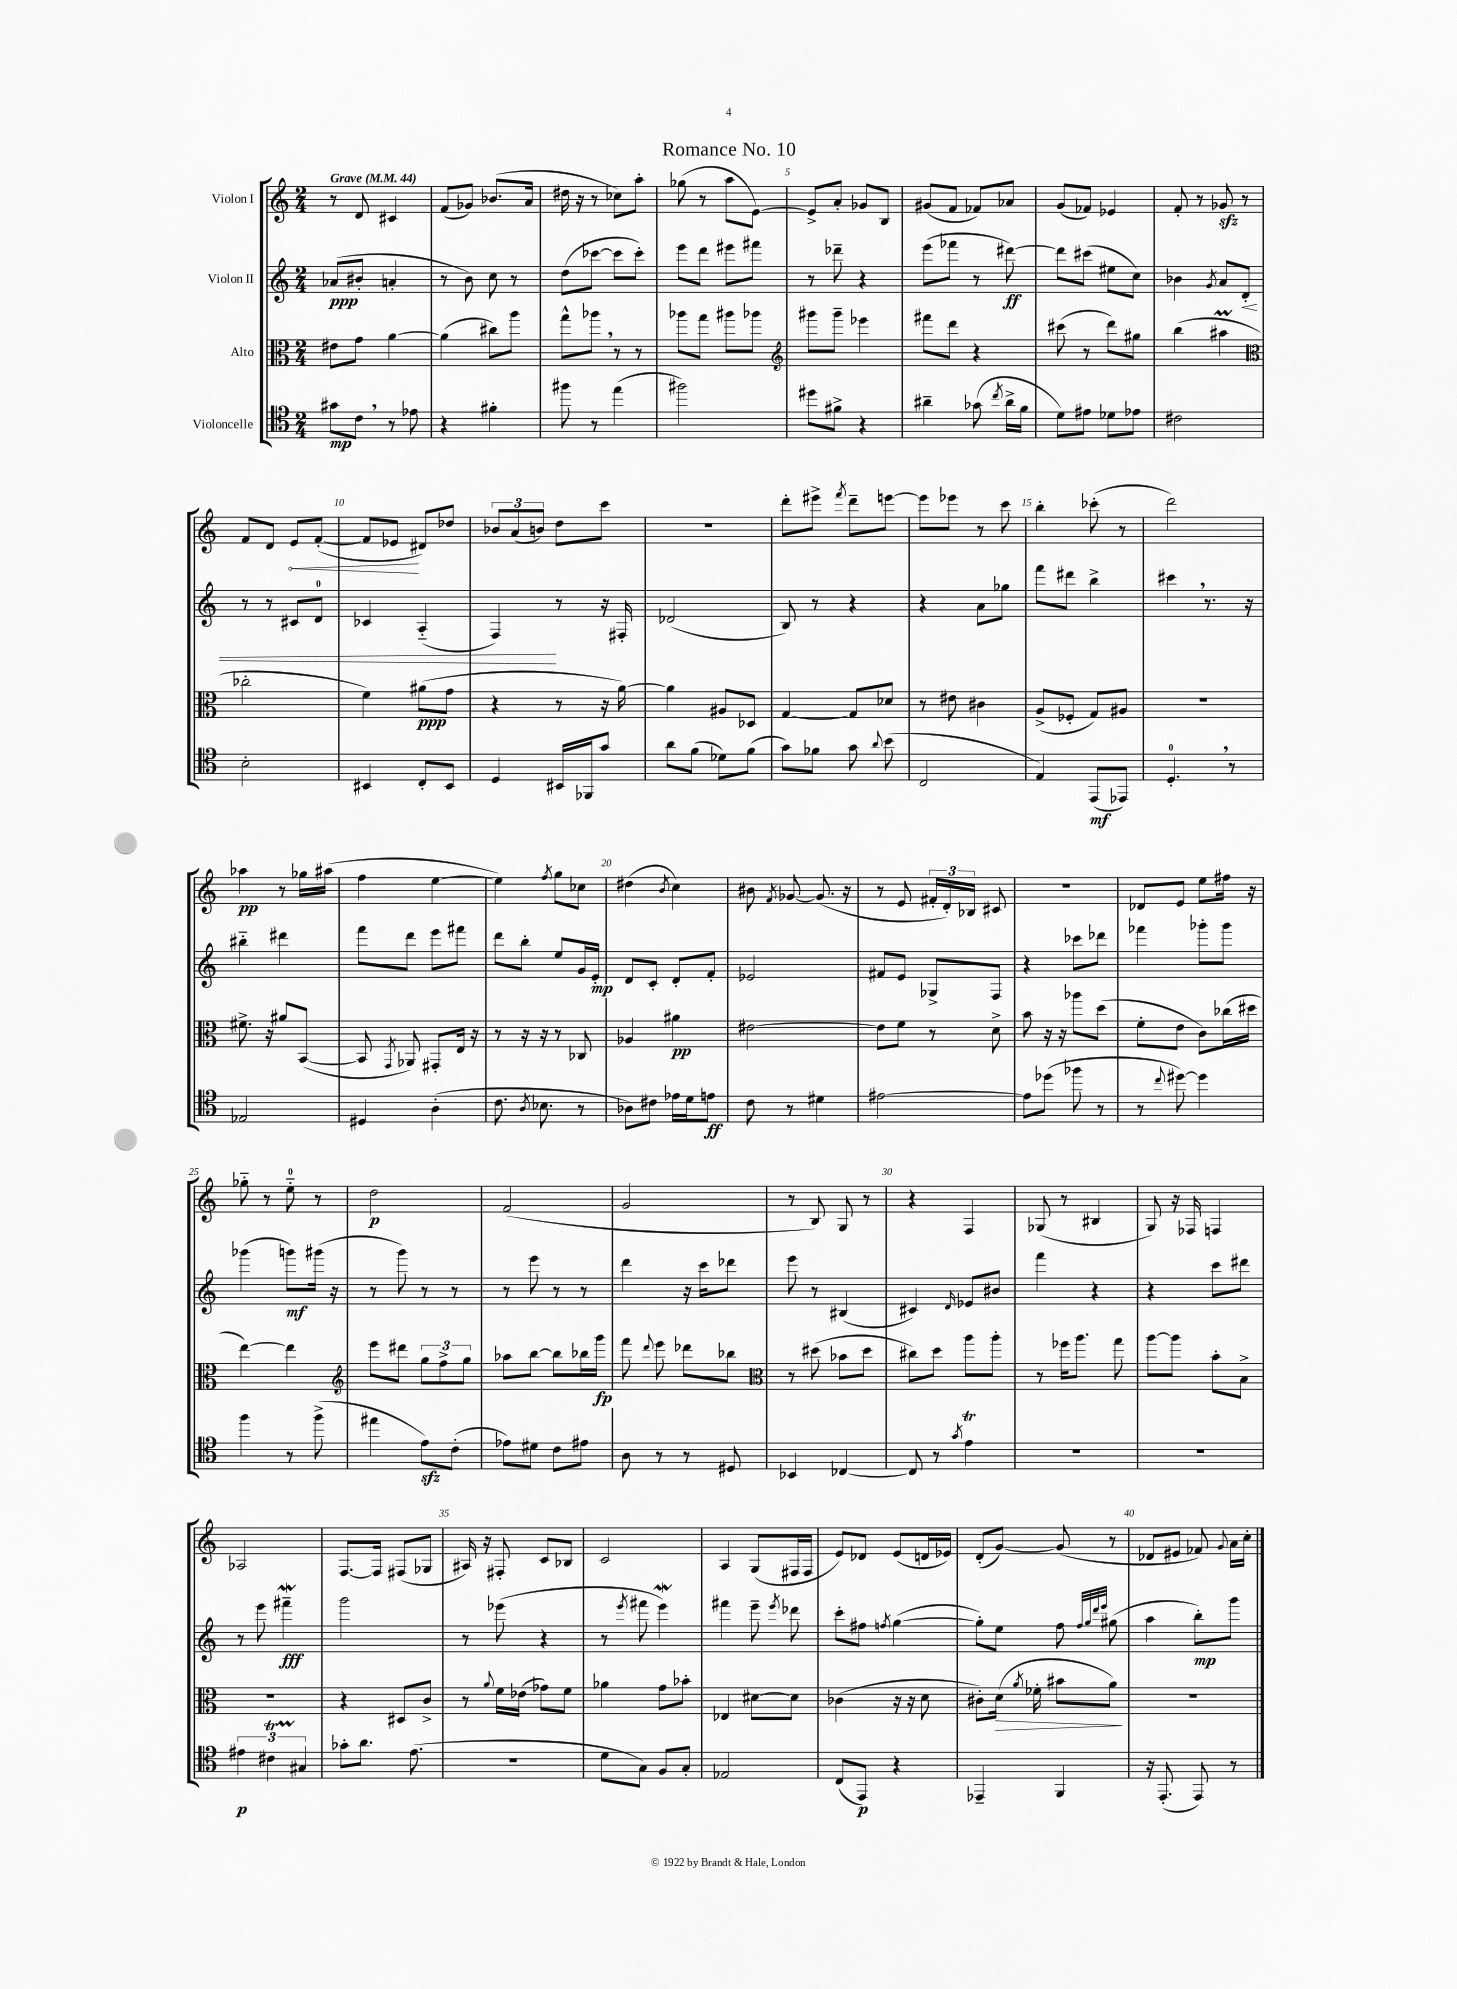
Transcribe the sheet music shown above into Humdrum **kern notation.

**kern	**dynam	**kern	**dynam	**kern	**dynam	**kern	**dynam
*part4	*part4	*part3	*part3	*part2	*part2	*part1	*part1
*staff4	*staff4	*staff3	*staff3	*staff2	*staff2	*staff1	*staff1
*I"Violoncelle	*	*I"Alto	*	*I"Violon II	*	*I"Violon I	*
*clefC4	*	*clefC3	*	*clefG2	*	*clefG2	*
*k[]	*	*k[]	*	*k[]	*	*k[]	*
*M2/4	*	*M2/4	*	*M2/4	*	*M2/4	*
*MM44	*	*MM44	*	*MM44	*	*MM44	*
=1	=1	=1	=1	=1	=1	=1	=1
!	!	!	!	!	!	!LO:TX:a:B:t=Grave	!
8g#X\L	mp	8e#X\L	.	(8a-X/L	ppp	8r	.
8c,\J	.	8g\J	.	8b#X'/J	.	8d/	.
8r	.	[4a\	.	4an'/	.	4c#X/	.
8e-X\	.	.	.	.	.	.	.
=2	=2	=2	=2	=2	=2	=2	=2
4r	.	(4a\]	.	8r	.	(8f/L	.
.	.	.	.	8b\)	.	8g-X/J)	.
4f#X'\	.	8cc#X\L)	.	8cc\	.	(8.b-X/L	.
.	.	8aa\J	.	8r	.	.	.
.	.	.	.	.	.	16a/Jk	.
=3	=3	=3	=3	=3	=3	=3	=3
8ff#X\	.	8gg^^\L	.	(8dd\L	.	16dd#X\	.
.	.	.	.	.	.	16r	.
8r	.	8aa-X,\J	.	[8ccc-X\J	.	8r	.
(4ee\	.	8r	.	8ccc-\L]	.	8cc-X\L)	.
.	.	8r	.	8ccc-'\J)	.	8aa'\J	.
=4	=4	=4	=4	=4	=4	=4	=4
2ff#X\)	.	8aa-X\L	.	8eee\L	.	(8gg-X\	.
.	.	8gg\J	.	8ddd\J	.	8r	.
.	.	8aa#X\L	.	8eee#X\L	.	8aa\L	.
.	.	8aa-X\J	.	8fff#X\J	.	[8e\J)	.
=5	=5	=5	=5	=5	=5	=5	=5
*	*	*clefG2	*	*	*	*	*
8dd#X\L	.	8ggg#X\L	.	8r	.	8e^/L]	.
8f#X^\J	.	8ggg#~\J	.	8ddd-X~\	.	8a'/J	.
4r	.	4eee-X\	.	4r	.	8g-X/L	.
.	.	.	.	.	.	8B/J	.
=6	=6	=6	=6	=6	=6	=6	=6
4a#X~\	.	8fff#X\L	.	(8eee\L	.	(8g#X/L	.
.	.	8ddd\J	.	8fff-X\J	.	8f/J	.
(8g-X\	.	4r	.	8r	.	8f-X/L)	.
8qcc/	.	.	.	.	.	.	.
16a#^\LL	.	.	.	[8ddd#X\)	ff	8a-X/J	.
16f\JJ	.	.	.	.	.	.	.
=7	=7	=7	=7	=7	=7	=7	=7
8d\L)	.	(8ccc#X\	.	8ddd#\L]	.	(8g/L	.
8e#X\J	.	8r	.	(8ccc#X\J	.	8f-X/J)	.
8d-X\L	.	8ddd\L)	.	8ee#X\L	.	4e-X/	.
8e-X\J	.	8gg#X\J	.	8cc\J)	.	.	.
=8	=8	=8	=8	=8	=8	=8	=8
2c#X\	.	(4bb\	.	4b-X\	.	8f'/	.
.	.	.	.	.	.	8r	.
.	.	.	.	8qg/	.	.	.
.	.	4aa#Xm\	.	8a/L	.	8g-Xzz/	.
!	!	!	!	!	!LO:HP:b	!	!
.	.	.	.	8d'/J	<	8r	.
!!LO:LB:g=z
=9	=9	=9	=9	=9	=9	=9	=9
*	*	*clefC3	*	*	*	*	*
2B'\	.	2cc-X'\	.	8r	.	8f/L	.
.	.	.	.	8r	.	8d/J	.
!	!	!	!	!	!	!	!LO:HP:b
.	.	.	.	8c#X/L	.	8e/L	<
.	.	.	.	8d/J	.	([8f'/J	.
=10	=10	=10	=10	=10	=10	=10	=10
4BB#X/	.	4f\)	.	4c-X/	.	8f/L]	.
.	.	.	.	.	.	8e-X/J	.
8C'/L	.	(8a#X\L	ppp	(4A/	.	8d#X/L)	[
8BB#/J	.	8g\J	.	.	.	8dd-X/J	.
=11	=11	=11	=11	=11	=11	=11	=11
4D/	.	4r	.	4F/)	.	12b-X/L	.
.	.	.	.	.	.	(12a/	.
.	.	.	.	.	.	12bn/J)	.
16BB#X/LL	.	8r	.	8r	[	8dd\L	.
16FF-X/J	.	.	.	.	.	.	.
8g/J	.	16r	.	16r	.	8ccc\J	.
.	.	[16a\)	.	16F#X'/	.	.	.
=12	=12	=12	=12	=12	=12	=12	=12
8a\L	.	4a\]	.	(2d-X/	.	2r	.
(8f\J	.	.	.	.	.	.	.
8d-X\L)	.	8A#X/L	.	.	.	.	.
(8f\J	.	8D-X/J	.	.	.	.	.
=13	=13	=13	=13	=13	=13	=13	=13
8g\L)	.	[4G/	.	8B/)	.	8ddd'\L	.
8f-X\J	.	.	.	8r	.	8eee#X^\J	.
.	.	.	.	.	.	8qfff/	.
8g\	.	8G/L]	.	4r	.	8ddd~\L	.
8qqa/	.	.	.	.	.	.	.
(8b\	.	8d-X/J	.	.	.	[8eeen\J	.
=14	=14	=14	=14	=14	=14	=14	=14
2C/	.	8r	.	4r	.	8eee\L]	.
.	.	8e#X\	.	.	.	8eee-X\J	.
.	.	4c#X\	.	8a\L	.	8r	.
.	.	.	.	8gg-X\J	.	8ccc\	.
=15	=15	=15	=15	=15	=15	=15	=15
4E/)	.	(8A^/L	.	8fff\L	.	4bb'\	.
.	.	8F-X'/J	.	8ddd#X\J	.	.	.
(8EE/L	mf	8G/L)	.	4bb^\	.	(8ccc-X'\	.
8EE-X/J)	.	8A#X/J	.	.	.	8r	.
=16	=16	=16	=16	=16	=16	=16	=16
4.D',/	.	2r	.	4ccc#X,\	.	2ddd\)	.
.	.	.	.	8.r	.	.	.
8r	.	.	.	.	.	.	.
.	.	.	.	16r	.	.	.
!!LO:LB:g=z
=17	=17	=17	=17	=17	=17	=17	=17
2E-X/	.	8.f#X^\	.	4bb#X\	.	4aa-X\	pp
.	.	16r	.	.	.	.	.
.	.	8a#X/L	.	4ddd#X\	.	8r	.
.	.	([8BB/J	.	.	.	16gg-X\LL	.
.	.	.	.	.	.	(16aa#X\JJ	.
=18	=18	=18	=18	=18	=18	=18	=18
4D#X/	.	8BB/]	.	8fff\L	.	4ff\	.
.	.	8qGG/	.	.	.	.	.
.	.	8AA-X/)	.	8ddd\J	.	.	.
(4A'\	.	8GG#X'/L	.	8eee\L	.	[4ee\	.
.	.	16E/Jk	.	8fff#X\J	.	.	.
.	.	16r	.	.	.	.	.
=19	=19	=19	=19	=19	=19	=19	=19
8.c\	.	8r	.	8ddd\L	.	4ee\])	.
.	.	16r	.	8bb'\J	.	.	.
8qA/	.	.	.	.	.	.	.
8.B-X\	.	16r	.	.	.	.	.
.	.	.	.	.	.	8qff/	.
.	.	8r	.	8ee/L	.	8gg\L	.
8r	.	8C-X/	.	16g/L	.	8cc-X\J	.
.	.	.	.	16e'/JJ	mp	.	.
=20	=20	=20	=20	=20	=20	=20	=20
8A-X\L)	.	4A-X/	.	8d/L	.	(4dd#X\	.
8c#X\J	.	.	.	8c'/J	.	.	.
.	.	.	.	.	.	8qb/	.
16e-X\LL	.	4a#X\	pp	8d'/L	.	4cc\)	.
16d\J	.	.	.	.	.	.	.
8en\J	ff	.	.	8f'/J	.	.	.
=21	=21	=21	=21	=21	=21	=21	=21
8c\	.	[2e#X\	.	2e-X/	.	8b#X\	.
.	.	.	.	.	.	8qf/	.
8r	.	.	.	.	.	[8g-X/	.
4d#X\	.	.	.	.	.	(8.g-/]	.
.	.	.	.	.	.	16r	.
=22	=22	=22	=22	=22	=22	=22	=22
[2e#X\	.	8e#\L]	.	8f#X/L	.	8r	.
.	.	8f\J	.	8e/J	.	8e/	.
.	.	8r	.	8G-X^/L	.	24f#X'/LL	.
.	.	.	.	.	.	24d'/)	.
.	.	.	.	.	.	24B-X/JJ	.
.	.	8d^\	.	8F/J	.	8c#X/	.
=23	=23	=23	=23	=23	=23	=23	=23
8e#\L]	.	8b\	.	4r	.	2r	.
(8dd-X\J	.	16r	.	.	.	.	.
.	.	16r	.	.	.	.	.
8ff-X\	.	8aa-X\L	.	8ccc-X\L	.	.	.
8r	.	(8dd\J	.	8ddd-X\J	.	.	.
=24	=24	=24	=24	=24	=24	=24	=24
8r	.	8f'\L	.	4fff-X\	.	8d-X/L	.
8qqcc/	.	.	.	.	.	.	.
[8dd#X\)	.	8e\J	.	.	.	8e/J	.
4dd#\]	.	8c\L)	.	8ggg-X'\L	.	8ee\L	.
.	.	(16cc-X\L	.	8ggg-\J	.	16ff#X\Jk	.
.	.	16dd#X\JJ	.	.	.	16r	.
!!LO:LB:g=z
=25	=25	=25	=25	=25	=25	=25	=25
4ff\	.	[4ee\)	.	(4ggg-X\	.	8gg-X\	.
.	.	.	.	.	.	8r	.
8r	.	4ee\]	.	8gggn\L)	mf	8ee\	.
(8ff^\	.	.	.	(16ggg#X\Jk	.	8r	.
.	.	.	.	16r	.	.	.
=26	=26	=26	=26	=26	=26	=26	=26
*	*	*clefG2	*	*	*	*	*
4ee#X\	.	8eee\L	.	8r	.	2dd\	p
.	.	8ddd#X\J	.	8ggg\)	.	.	.
8ezz\L)	.	12gg\L	.	8r	.	.	.
.	.	12ff^\	.	.	.	.	.
(8c'\J	.	.	.	8r	.	.	.
.	.	12gg\J	.	.	.	.	.
=27	=27	=27	=27	=27	=27	=27	=27
8e-X\L)	.	8aa-X\L	.	8r	.	(2f/	.
8d#X\J	.	[8bb\J	.	8eee\	.	.	.
8c\L	.	8bb\L]	.	8r	.	.	.
8e#X\J	.	16bb-X\L	.	8r	.	.	.
.	.	16ggg\JJ	fp	.	.	.	.
=28	=28	=28	=28	=28	=28	=28	=28
8A\	.	8fff\	.	4ddd\	.	2g/	.
.	.	8qqddd/	.	.	.	.	.
8r	.	8eee\	.	.	.	.	.
8r	.	8ddd-X\L	.	16r	.	.	.
.	.	.	.	16ccc\KL	.	.	.
8D#X/	.	8bb-X\J	.	8ddd-X\J	.	.	.
=29	=29	=29	=29	=29	=29	=29	=29
*	*	*clefC3	*	*	*	*	*
4BB-X/	.	8r	.	8eee\	.	8r	.
.	.	(8dd#X\	.	8r	.	8B/)	.
[4C-X/	.	8b-X\L	.	(4B#X/	.	8G/	.
.	.	8dd#\J	.	.	.	8r	.
=30	=30	=30	=30	=30	=30	=30	=30
8C-/]	.	8cc#X\L)	.	4c#X/)	.	4r	.
8r	.	8dd\J	.	.	.	.	.
8qg/	.	.	.	16qqd/	.	.	.
4et\	.	8aa\L	.	8e-X/L	.	4F/	.
.	.	8aa'\J	.	8b#X/J	.	.	.
=31	=31	=31	=31	=31	=31	=31	=31
2r	.	8r	.	4fff\	.	(8G-X/	.
.	.	16ff-X\KL	.	.	.	8r	.
.	.	8.aa\J	.	.	.	.	.
.	.	.	.	4r	.	4B#X/	.
.	.	8gg\	.	.	.	.	.
=32	=32	=32	=32	=32	=32	=32	=32
2r	.	[8aa\L	.	4r	.	8G/)	.
.	.	8aa\J]	.	.	.	16r	.
.	.	.	.	.	.	16F-X/	.
.	.	8b'\L	.	8ccc\L	.	4Fn/	.
.	.	8B^\J	.	8ddd#X\J	.	.	.
!!LO:LB:g=z
=33	=33	=33	=33	=33	=33	=33	=33
6e#X\	p	2r	.	8r	.	2A-X/	.
.	.	.	.	8eee\	.	.	.
6c#Xt\	.	.	.	.	.	.	.
.	.	.	.	4fff#XW~\	fff	.	.
6G#X/	.	.	.	.	.	.	.
=34	=34	=34	=34	=34	=34	=34	=34
8g-X'\L	.	4r	.	2ggg\	.	[8.F/L	.
8.a\J	.	.	.	.	.	.	.
.	.	.	.	.	.	16F/Jk]	.
.	.	8D#X/L	.	.	.	(8F#X/L	.
(8.e\	.	.	.	.	.	.	.
.	.	8c^/J	.	.	.	8G-X/J	.
=35	=35	=35	=35	=35	=35	=35	=35
2r	.	8r	.	8r	.	16A#X/)	.
.	.	.	.	.	.	16r	.
.	.	8qqa/	.	.	.	.	.
.	.	16f\LL	.	(8eee-X\	.	8F#X'/	.
.	.	(16e-X\JJ	.	.	.	.	.
.	.	8g-X\L)	.	4r	.	8c/L	.
.	.	8f\J	.	.	.	8B-X/J	.
=36	=36	=36	=36	=36	=36	=36	=36
8d\L	.	4a-X\	.	8r	.	2c/	.
.	.	.	.	8qeee/	.	.	.
8G\J)	.	.	.	8fff#X\	.	.	.
8F/L	.	8g\L	.	4eeeW\)	.	.	.
8G'/J	.	8b-X'\J	.	.	.	.	.
=37	=37	=37	=37	=37	=37	=37	=37
2E-X/	.	4E-X/	.	4fff#X\	.	4A/	.
.	.	[8d#X\L	.	8eee~\	.	(8G/L	.
.	.	.	.	8qeee/	.	.	.
.	.	8d#\J]	.	8ddd-X\	.	16F#X/L	.
.	.	.	.	.	.	16F#/JJ	.
=38	=38	=38	=38	=38	=38	=38	=38
(8C/L	.	(4c-X\	.	8ccc'\L	.	8e/L)	.
8EE/J)	p	.	.	8ff#X\J	.	8d-X/J	.
.	.	.	.	8qffn/	.	.	.
4r	.	16r	.	([4gg\	.	(8e/L	.
.	.	16r	.	.	.	.	.
.	.	8d\	.	.	.	16dn/L	.
.	.	.	.	.	.	16e-X/JJ)	.
=39	=39	=39	=39	=39	=39	=39	=39
4EE-X~/	.	8c#X'\L)	.	8gg'\L])	.	(8d'/L	.
!	!	!	!LO:HP:b	!	!	!	!
.	.	(16d\Jk	>	8ee\J	.	[8g/J)	.
.	.	8qa/	.	.	.	.	.
.	.	16f-X'\	.	.	.	.	.
4FF/	.	8b#X\L	.	8ff\	.	(8g/]	.
.	.	.	.	32qqff/LLL	.	.	.
.	.	.	.	32qqgg/	.	.	.
.	.	.	.	32qqddd/	.	.	.
.	.	.	.	32qqeee/JJJ	.	.	.
.	.	8a\J)	.	(8gg#X\	.	8r	.
.	.	.	]	.	.	.	.
=40	=40	=40	=40	=40	=40	=40	=40
16r	.	2r	.	4aa\	.	8d-X/L	.
(8.EE'/	.	.	.	.	.	.	.
.	.	.	.	.	.	8e#X/J	.
8EE/)	.	.	.	8bb'\L)	mp	8f-X/)	.
.	.	.	.	.	.	8qqg/	.
8r	.	.	.	8ggg\J	.	16a\LL	.
.	.	.	.	.	.	16cc'\JJ	.
==	==	==	==	==	==	==	==
*-	*-	*-	*-	*-	*-	*-	*-
